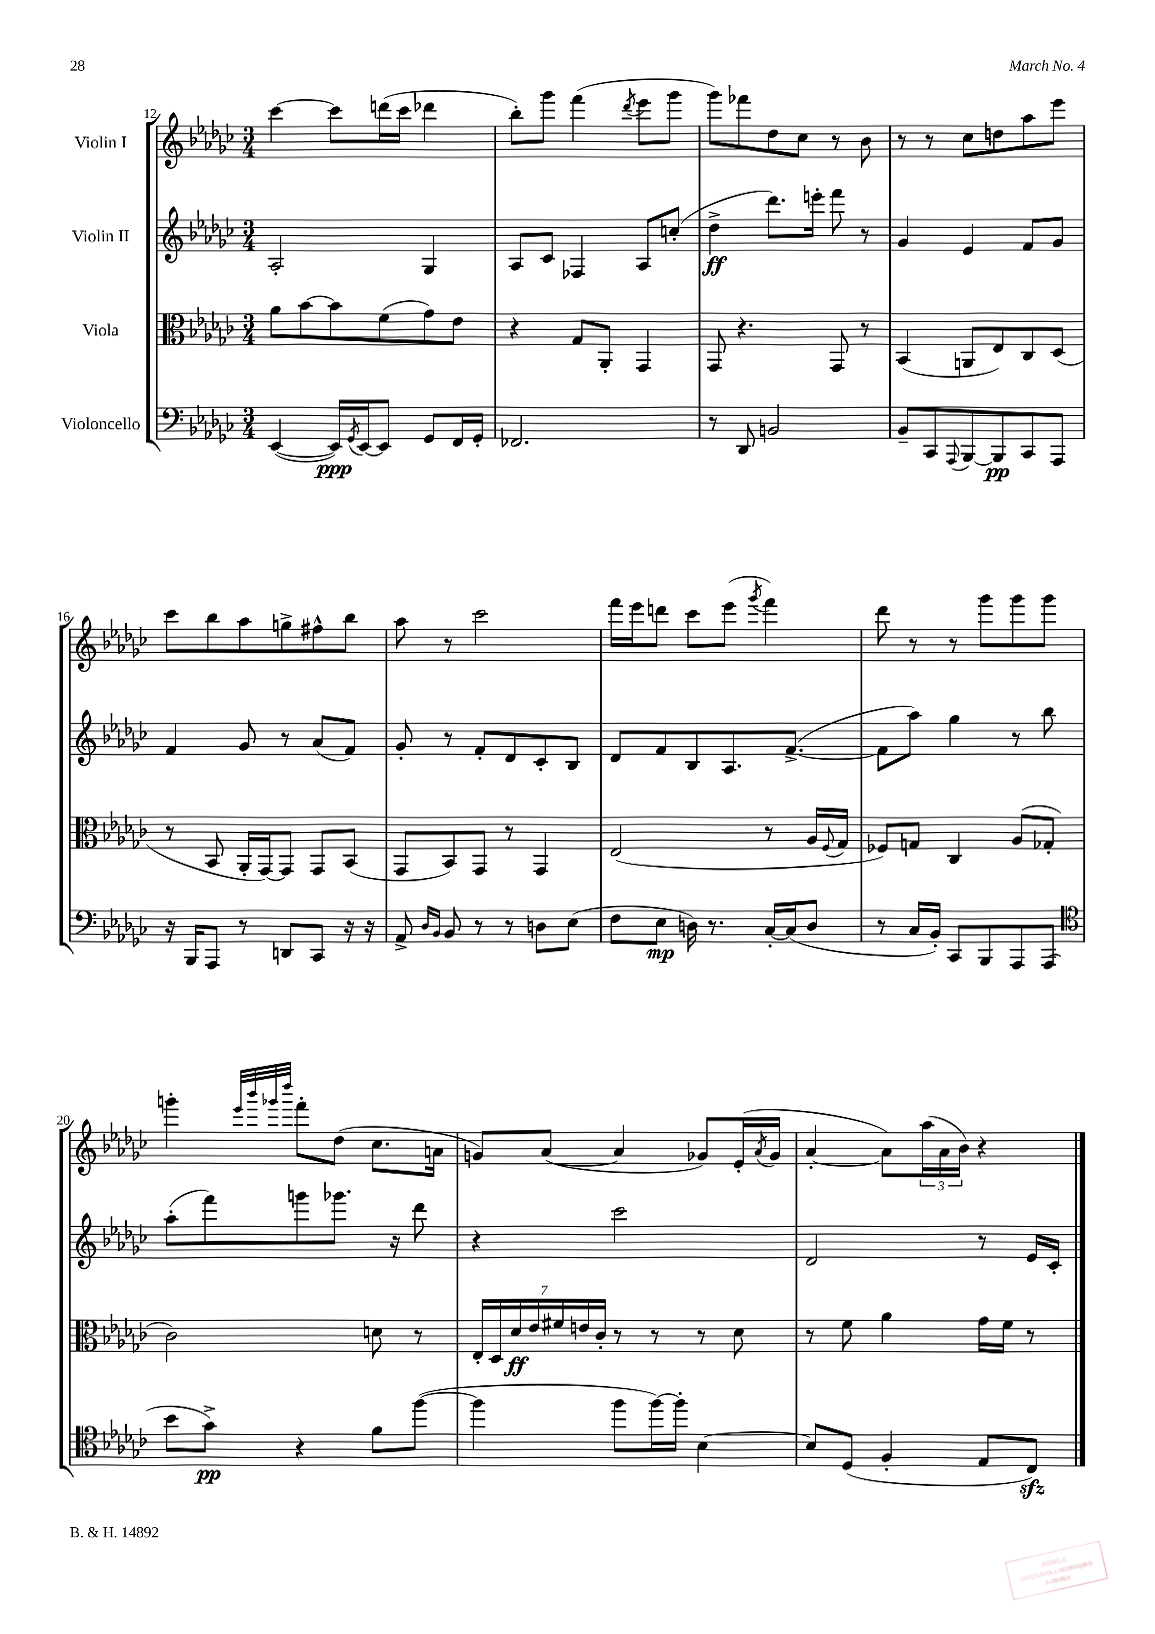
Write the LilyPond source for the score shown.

<<
\new StaffGroup <<
\new Staff = "s0" \with { instrumentName = "Violin I" } {
    \clef treble \key ges \major \numericTimeSignature \time 3/4
    ces'''4~ ces'''8 d'''16( ces'''16 des'''4 |
    bes''8-.) ges'''8 f'''4( \acciaccatura { des'''8 } ees'''8 ges'''8 |
    ges'''8) fes'''8 des''8 ces''8 r8 bes'8 |
    r8 r8 ces''8 d''8 aes''8 ees'''8 |
    ces'''8 bes''8 aes''8 g''8-> fis''8-^ bes''8 |
    aes''8 r8 ces'''2 |
    f'''16 ees'''16 d'''8 ces'''8 ees'''8( \acciaccatura { ges'''8 } f'''4) |
    des'''8 r8 r8 ges'''8 ges'''8 ges'''8 |
    g'''4-. \grace { ees'''32 bes'''32 ges'''32 des''''32 } f'''8-. des''8( ces''8. a'16 |
    g'8) aes'8~( aes'4 ges'8) ees'16-.( \acciaccatura { aes'8 } ges'16 |
    aes'4~-. aes'8) \tuplet 3/2 { aes''16( aes'16 bes'16) } r4 \bar "|." |
}
\new Staff = "s1" \with { instrumentName = "Violin II" } {
    \clef treble \key ges \major \numericTimeSignature \time 3/4
    aes2-. ges4 |
    aes8 ces'8 fes4 aes8 c''8-.( |
    des''4->\ff des'''8.) e'''16-. f'''8 r8 |
    ges'4 ees'4 f'8 ges'8 |
    f'4 ges'8 r8 aes'8( f'8) |
    ges'8-. r8 f'8-. des'8 ces'8-. bes8 |
    des'8 f'8 bes8 aes8. f'8.~->( |
    f'8 aes''8) ges''4 r8 bes''8 |
    aes''8-.( f'''8) g'''8 ges'''8. r16 des'''8 |
    r4 ces'''2 |
    des'2 r8 ees'16 ces'16-. \bar "|." |
}
\new Staff = "s2" \with { instrumentName = "Viola" } {
    \clef alto \key ges \major \numericTimeSignature \time 3/4
    aes'8 bes'8~ bes'8 f'8( ges'8) ees'8 |
    r4 ges8 aes,8-. ges,4 |
    ges,8 r4. ges,8 r8 |
    bes,4( a,8 ees8) ces8 des8( |
    r8 bes,8 aes,16-. ges,16~) ges,8 ges,8 bes,8( |
    ges,8 bes,8) ges,8 r8 ges,4 |
    ees2( r8 aes16 \appoggiatura { f8 } ges16 |
    fes8) g8 ces4 aes8( ges8-. |
    ces'2) d'8 r8 |
    \tuplet 7/4 { ees16-. des16 des'16\ff ees'16 fis'16 e'16 ces'16-. } r8 r8 r8 des'8 |
    r8 f'8 aes'4 ges'16 f'16 r8 \bar "|." |
}
\new Staff = "s3" \with { instrumentName = "Violoncello" } {
    \clef bass \key ges \major \numericTimeSignature \time 3/4
    ees,4~( ees,16\ppp) \acciaccatura { ges,8 } ees,16~ ees,8 ges,8 f,16 ges,16-. |
    fes,2. |
    r8 des,8 b,2 |
    bes,8-- ces,8 \appoggiatura { aes,,8 } bes,,8~ bes,,8\pp ces,8 aes,,8 |
    r16 bes,,16 aes,,8 r8 d,8 ces,8 r16 r16 |
    aes,8-> \grace { des16 bes,16 } bes,8 r8 r8 d8 ees8( |
    f8 ees8\mp d16) r8. ces16~-. ces16( d8 |
    r8 ces16 bes,16-.) ces,8 bes,,8 aes,,8 aes,,8( |
    \clef tenor bes'8 ges'8->\pp) r4 f'8 f''8~( |
    f''4 f''8 f''16~) f''16-. bes4~ |
    bes8 des8( f4-. ees8 ces8\sfz) \bar "|." |
}
>>
>>
\layout { \context { \Score currentBarNumber = #12 } }
